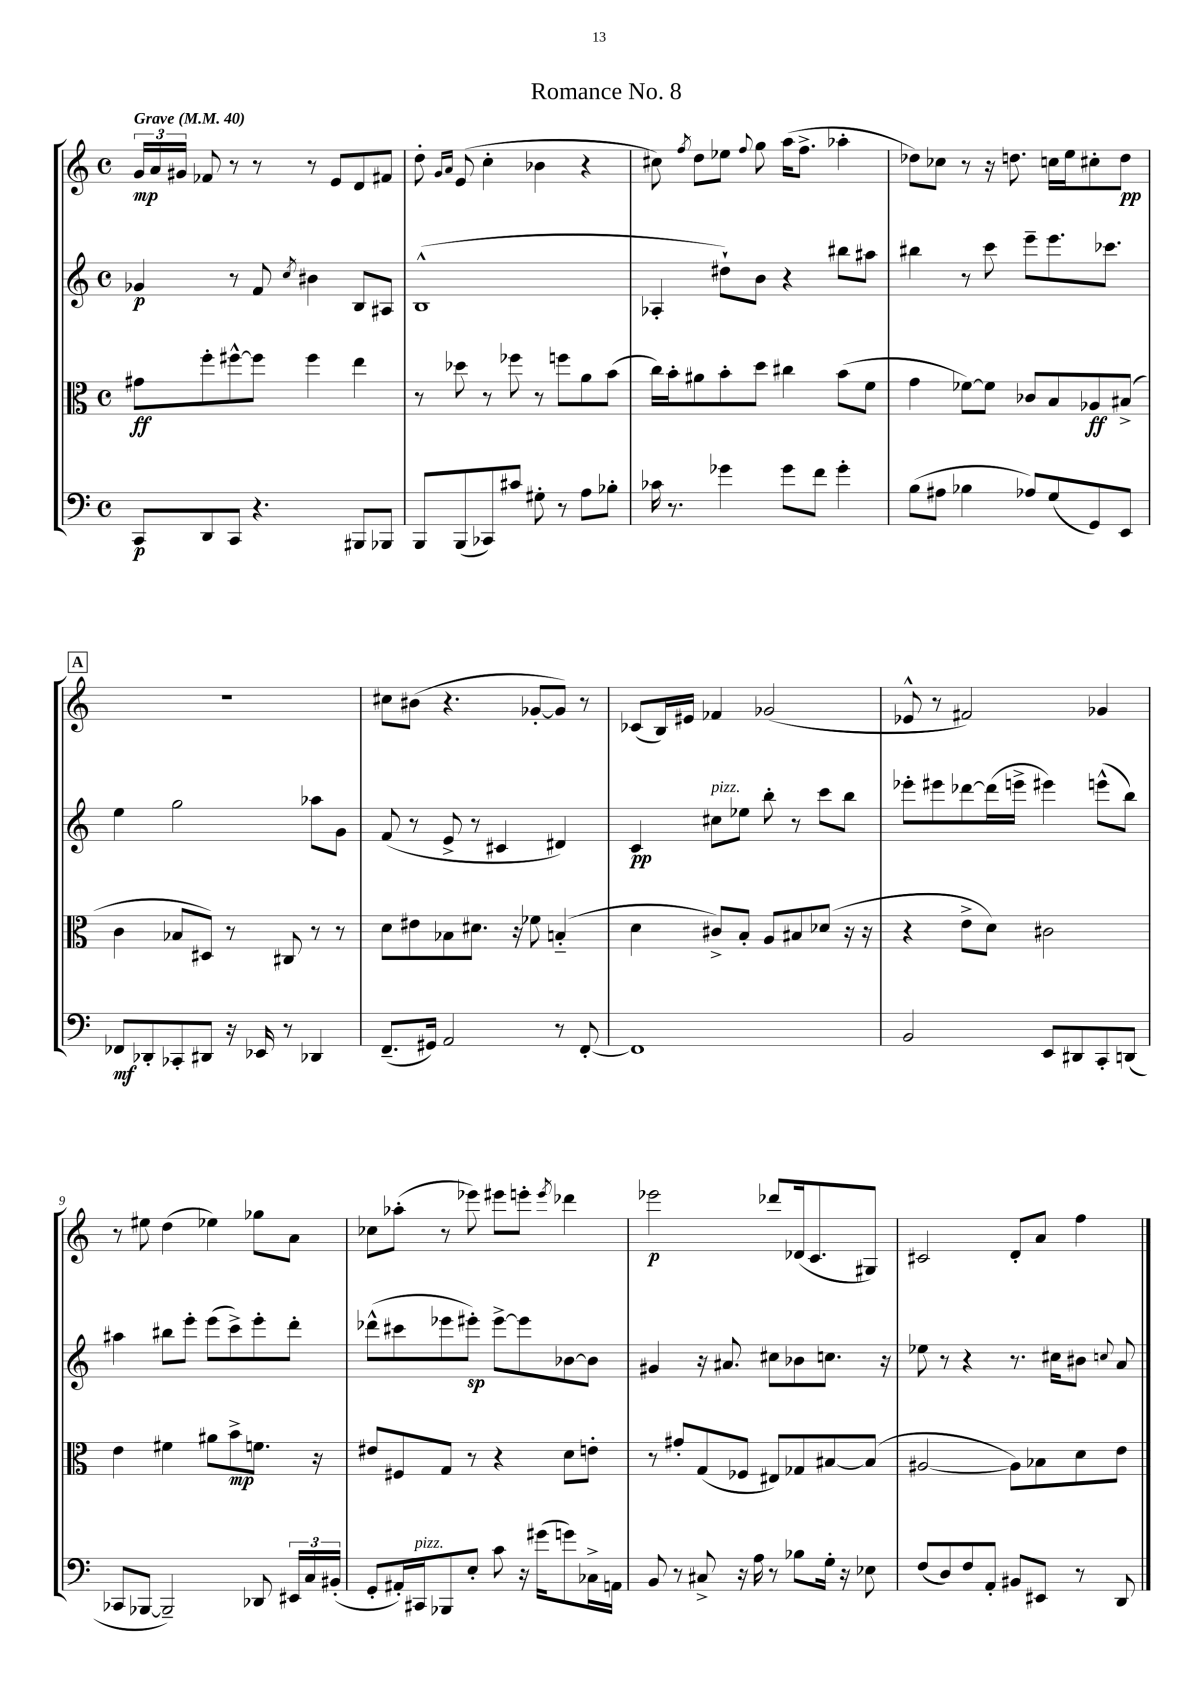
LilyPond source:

\header { title = "Romance No. 8" }
<<
\new StaffGroup <<
\new Staff = "s0" {
    \clef treble \key c \major \defaultTimeSignature \time 4/4 \tempo "Grave" 4 = 40
    \autoBeamOff \tuplet 3/2 { g'16[\mp a'16 gis'16] } fes'8 r8 r8 r8 e'8[ d'8 fis'8] |
    d''8-. \grace { g'16[ a'16] } e'8( c''4-. bes'4 r4 |
    cis''8) \acciaccatura { f''8 } d''8[ ees''8] \appoggiatura { f''8 } g''8 a''16[( f''8.]-> aes''4-. |
    des''8[) ces''8] r8 r16 d''8. c''16[ e''16 cis''8-. d''8]\pp |
    \mark \markup { \box "A" } r1 |
    cis''8[ bis'8]( r4. ges'8[~-. ges'8]) r8 |
    ces'8[( b16) eis'16] fes'4 ges'2( |
    ees'8-^ r8 fis'2) ges'4 |
    r8 eis''8 d''4( ees''4) ges''8[ a'8] |
    ces''8[ aes''8]-.( r8 ees'''8) eis'''8[ e'''8]-. \acciaccatura { e'''8 } des'''4 |
    ees'''2\p des'''8[ des'16( c'8. gis8]) |
    cis'2 d'8[-. a'8] f''4 \bar "|." |
}
\new Staff = "s1" {
    \clef treble \key c \major \defaultTimeSignature \time 4/4
    \autoBeamOff ges'4\p r8 f'8 \acciaccatura { c''8 } bis'4 b8[ ais8] |
    b1-^( |
    aes4-. dis''8[-!) b'8] r4 bis''8[ ais''8] |
    bis''4 r8 c'''8 e'''8[-- e'''8. ces'''8.] |
    \mark \markup { \box "A" } e''4 g''2 aes''8[ g'8] |
    f'8( r8 e'8-> r8 cis'4 dis'4) |
    c'4\pp cis''8[^\markup { \italic "pizz." } ees''8] b''8-. r8 c'''8[ b''8] |
    ees'''8[-. eis'''8 des'''8~ des'''16( e'''16]-> eis'''4) e'''8[-^( b''8]) |
    ais''4 bis''8[ e'''8]-. e'''8[( c'''8->) e'''8-. d'''8]-. |
    des'''8[-^( cis'''8 ees'''8 eis'''8]-.\sp) eis'''8[~-> eis'''8 bes'8~ bes'8] |
    gis'4 r16 ais'8. cis''8[ bes'8 c''8.] r16 |
    ees''8 r8 r4 r8. cis''16[ bis'8] \appoggiatura { c''8 } a'8 \bar "|." |
}
\new Staff = "s2" {
    \clef alto \key c \major \defaultTimeSignature \time 4/4
    \autoBeamOff gis'8[\ff f''8-. fis''8~-^ fis''8] fis''4 e''4 |
    r8 des''8 r8 fes''8 r8 f''8[ a'8 b'8]( |
    c''16[) b'16-. ais'8 b'8-. d''8] cis''4 b'8[( f'8] |
    g'4 fes'8[~) fes'8] ces'8[ b8 aes8\ff bis8]->( |
    \mark \markup { \box "A" } c'4 bes8[ dis8]) r8 cis8 r8 r8 |
    d'8[ eis'8 bes8 dis'8.] r16 fes'8 b4-_( |
    d'4 cis'8[->) b8]-. a8[ bis8 des'8]( r16 r16 |
    r4 e'8[-> d'8]) cis'2 |
    e'4 fis'4 ais'8[ b'8->\mp f'8.] r16 |
    eis'8[ fis8 g8] r8 r4 d'8[ e'8]-. |
    r8 gis'8[-. g8( fes8] eis8[) ges8 bis8~ bis8]( |
    ais2~ ais8[) bes8 d'8 e'8] \bar "|." |
}
\new Staff = "s3" {
    \clef bass \key c \major \defaultTimeSignature \time 4/4
    \autoBeamOff c,8[\p d,8 c,8] r4. bis,,8[ bes,,8] |
    b,,8[ b,,8( ces,8) cis'8] gis8-. r8 a8[ bes8]-. |
    ces'16 r8. ges'4 ges'8[ f'8] ges'4-. |
    b8[( ais8] bes4 aes8[) g8( g,8) e,8] |
    \mark \markup { \box "A" } fes,8[\mf des,8-. ces,8-. dis,8] r16 ees,16 r8 des,4 |
    f,8.[--( gis,16]) a,2 r8 f,8~-. |
    f,1 |
    b,2 e,8[ dis,8 c,8-. d,8]( |
    ces,8[ bes,,8]~ bes,,2--) des,8 \tuplet 3/2 { eis,16[ c16 bis,16]-.( } |
    g,8[-. ais,16-.) cis,16^\markup { \italic "pizz." } bes,,8 e8]-. c'8 r16 gis'16[( g'8) ces16-> a,16] |
    b,8 r8 cis8-> r16 a16 r8 bes8[ g16]-. r16 ees8 |
    f8[( d8) f8 a,8]-. bis,8[ eis,8] r8 d,8 \bar "|." |
}
>>
>>
